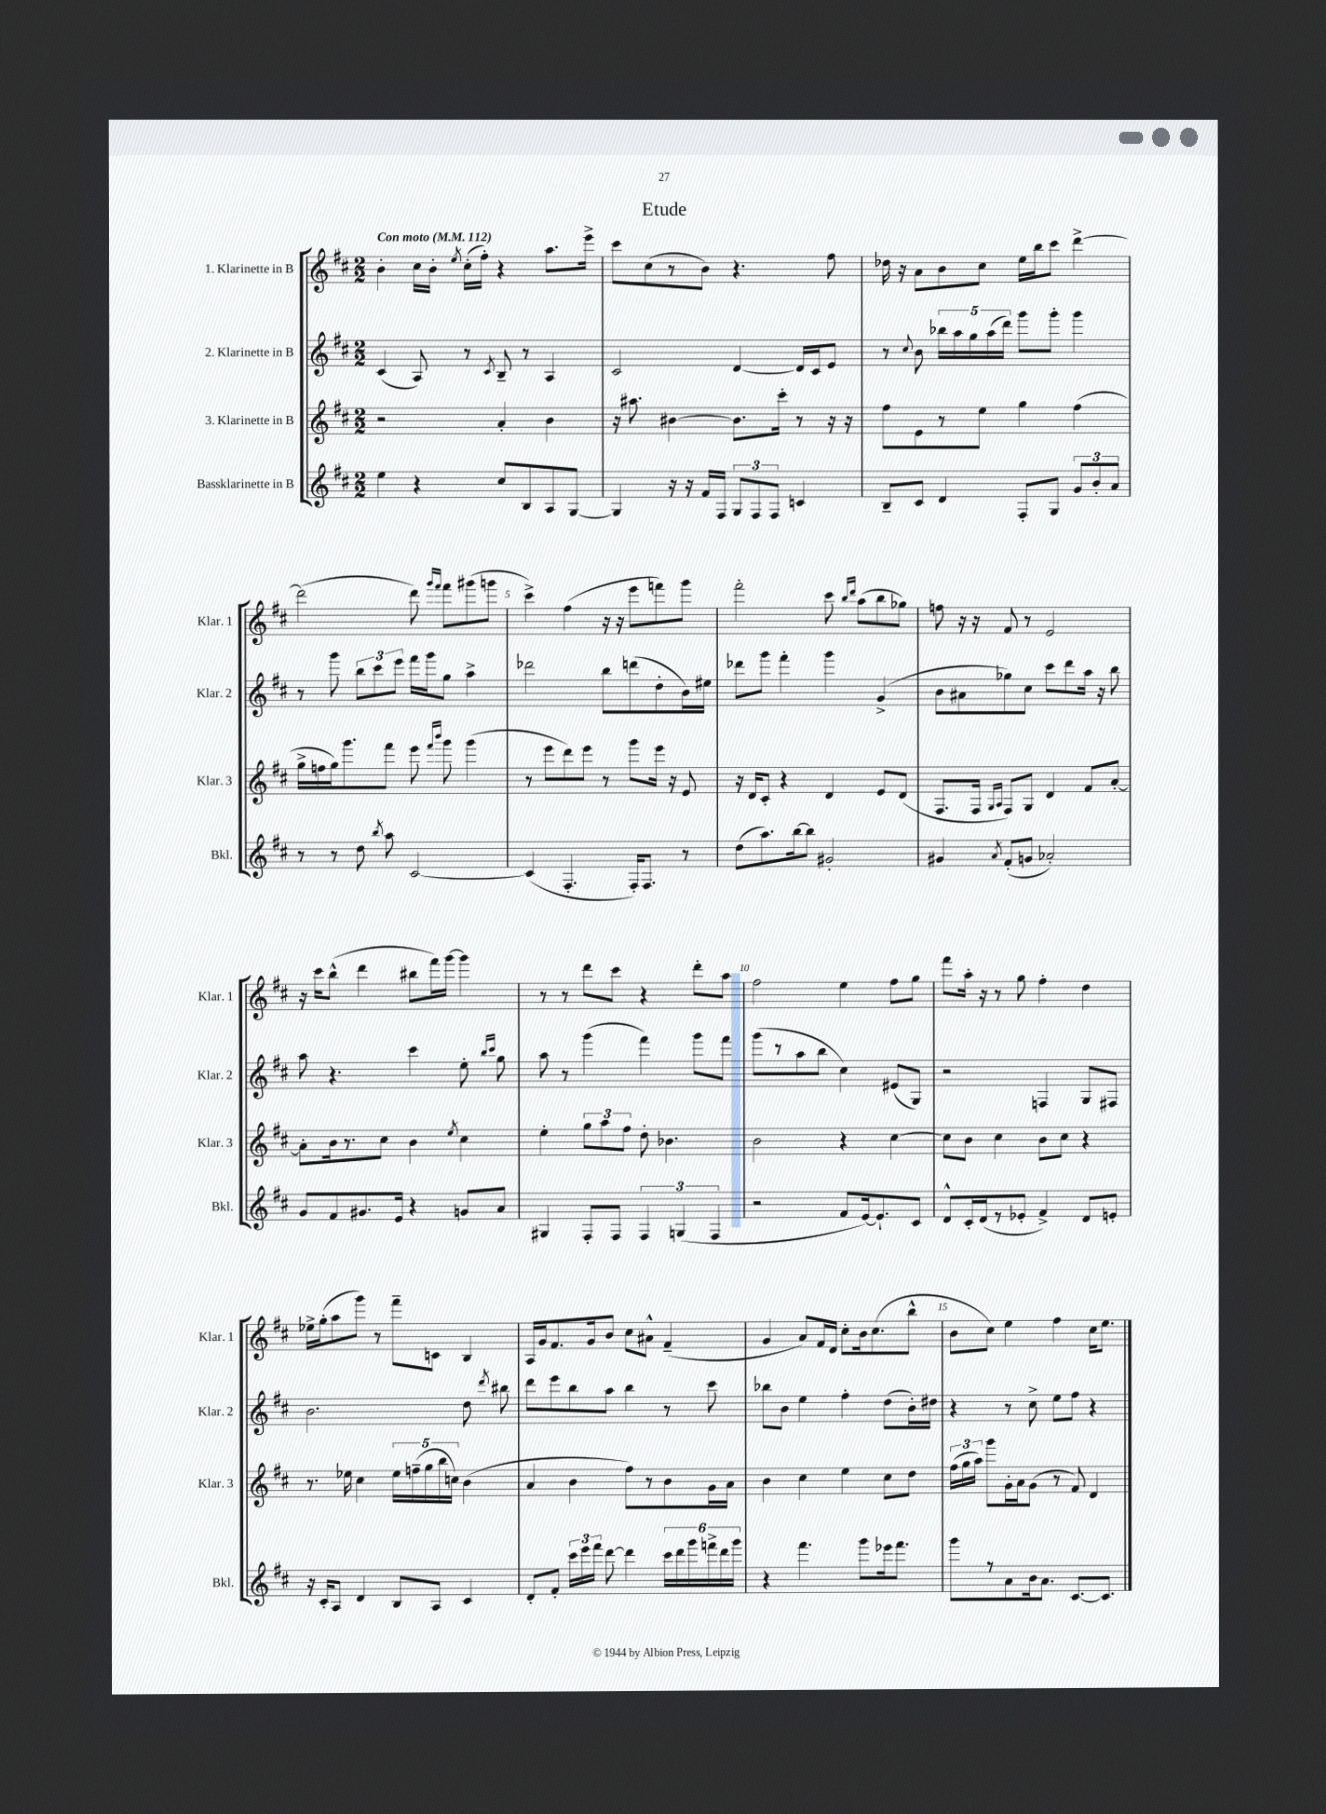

**kern	**kern	**kern	**kern
*part4	*part3	*part2	*part1
*staff4	*staff3	*staff2	*staff1
*I"Bassklarinette in B	*I"3. Klarinette in B	*I"2. Klarinette in B	*I"1. Klarinette in B
*I'Bkl.	*I'Klar. 3	*I'Klar. 2	*I'Klar. 1
*clefG2	*clefG2	*clefG2	*clefG2
*k[f#c#]	*k[f#c#]	*k[f#c#]	*k[f#c#]
*M2/2	*M2/2	*M2/2	*M2/2
*MM112	*MM112	*MM112	*MM112
=1	=1	=1	=1
!	!	!	!LO:TX:a:B:t=Con moto
4ee\	2r	(4c#/	4b'\
4r	.	8A/)	16cc#\LL
.	.	.	16b'\JJ
.	.	.	8qee/
.	.	8r	(16cc#'\LL
.	.	.	16ff#'\JJ)
.	.	8qc#/	.
8cc#/L	4a'/	8B~/	4r
8B/	.	8r	.
8A/	4b\	4A/	8.aa\L
[8G/J	.	.	.
.	.	.	16eee^\Jk
=2	=2	=2	=2
4G/]	16r	2c#/	8ccc#\L
.	8.aa#X\	.	.
.	.	.	(8cc#\
16r	[4b#X\	.	8r
16r	.	.	.
16f#/LL	.	.	8b\J)
16F#/JJ	.	.	.
12G/L	8.b#\L]	[4d/	4.r
12F#/	.	.	.
12F#/J	.	.	.
.	16ccc#'\Jk	.	.
4cn/	8r	16d/LL]	.
.	.	16c#/J	.
.	16r	8e/J	8ff#\
.	16r	.	.
=3	=3	=3	=3
8B~/L	8ff#\L	8r	16dd-X\
.	.	.	16r
.	.	8qqcc#/	.
8c#/J	8e\	8b\	8a\L
4d/	8r	20bb-X\LL	8b\
.	.	20aa\	.
.	.	20gg\	.
.	8ee\J	.	8cc#\J
.	.	(20aa\	.
.	.	20ddd\JJ)	.
8F#'/L	4gg\	8ggg\L	16ee\LL
.	.	.	16bb\J
8G/J	.	8ggg'\J	8ccc#\J
12g/L	(4ff#\	4ggg\	[4ddd^\
12b'/	.	.	.
12a/J	.	.	.
!!LO:LB:g=z
=4	=4	=4	=4
8r	16gg^\LL	8r	(2ddd\]
.	16ffn\	.	.
8r	16gg\J)	8ggg\	.
.	8.ggg\	.	.
8dd\	.	12bb\L	.
.	.	12ccc#\	.
8qbb/	.	.	.
8aa\	8fff#\J	.	.
.	.	12eee\J	.
[2c#/	8eee\	16fff#\LL	8ddd\)
.	.	16ggg\J	.
.	16qqfff#/LL	.	16qqggg/LL
.	16qqbbb/JJ	.	16qqfff#/JJ
.	8ggg\	8gg\J	8fff#\L
.	(4ggg\	4aa^\	(8ggg#X\
.	.	.	8gggn\J
=5	=5	=5	=5
(4c#/]	8r	2ddd-X\	4ccc#^\)
.	8eee\L	.	.
4.F#'/	8ddd\)	.	(4ff#\
.	8eee\J	.	.
.	8r	8bb\L	16r
.	.	.	16r
16F#'/KL)	8ggg\L	(8dddn\	8eee\L
8.F#/J	.	.	.
.	16eee\Jk	8dd'\	8fffn\)
.	16r	.	.
8r	8e/	16b\L)	8ggg\J
.	.	16ee#X\JJ	.
=6	=6	=6	=6
(8dd\L	16r	8ddd-X\L	2fff#'\
.	16d/KL	.	.
8.aa\)	8c#'/J	8ggg\J	.
.	4r	4fff#'\	.
[16bb\k	.	.	.
8bb\J]	.	.	.
2g#X'/	4d/	4ggg\	8ccc#\
.	.	.	16qqbb/LL
.	.	.	16qqddd/JJ
.	.	.	(8aa\L
.	8e/L	(4g^/	8bb\
.	(8d/J	.	8gg-X\J)
=7	=7	=7	=7
4g#X/	8.F#/L	8b\L	8ffn\
.	.	8a#X\	16r
.	16F#/Jk	.	16r
.	16qqG/LL	.	.
8qa/	16qqA/JJ	.	.
(8f#'/L	8F#/L)	8gg-X\)	8f#/
8gn/J	8G/J	8cc#\J	8r
2a-X'/)	4d/	8ccc#\L	2e/
.	.	8ddd\	.
.	8f#/L	16aa\Jk	.
.	.	16r	.
.	[8a'/J	8bb\	.
!!LO:LB:g=z
=8	=8	=8	=8
8g/L	8a'\L]	8aa\	16r
.	.	.	16ccc#\KL
8f#/	16b\k	4.r	(8bb^^\J
.	8.r	.	.
8.g#X/	.	.	4ddd\
.	8cc#\J	.	.
16e/Jk	.	.	.
4r	4b\	4ccc#\	8bb#X\L
.	.	.	16fff#\L)
.	.	.	[16ggg\JJ
.	8qee/	.	.
8gn/L	4cc#\	8ee'\	4ggg\]
.	.	16qqbb/LL	.
.	.	16qqccc#/JJ	.
8a/J	.	8gg\	.
=9	=9	=9	=9
4G#X/	4ee'\	8aa\	8r
.	.	8r	8r
8F#'/L	12gg\L	(4ggg\	8ddd\L
.	12aa\	.	.
8F#/J	.	.	8ccc#\J
.	12ff#\J	.	.
6F#/	8dd'\	4fff#\)	4r
.	4.b-X\	.	.
(6Gn/	.	.	.
.	.	8ggg\L	8ddd'\L
6F#/	.	.	.
.	.	8fff#\J	8aa\J
=10	=10	=10	=10
2r	2b\	(8ggg\L	2ff#\
.	.	8r	.
.	.	8aa\	.
.	.	8bb\J	.
8f#/L	4r	4cc#\)	4ee\
[16e/k)	.	.	.
8.e`/]	.	.	.
.	[4cc#\	(8e#X/L	8ff#\L
8c#/J	.	8G/J)	8gg\J
=11	=11	=11	=11
8d^^/L	8cc#\L]	2r	8fff#\L
16c#'/L	8b\J	.	16aa'\Jk
(16d/J	.	.	16r
8r	4cc#\	.	8r
8e-X'/J	.	.	8gg\
4f#^/)	8b\L	4Fn/	4ff#'\
.	8cc#\J	.	.
8d/L	4r	8G/L	4dd\
8en'/J	.	8F#X/J	.
!!LO:LB:g=z
=12	=12	=12	=12
16r	8.r	2.b\	16ee-X^\LL
16c#'/KL	.	.	(16gg'\J
8A/J	.	.	8aa\
.	16ee-X\	.	.
4d/	4cc#\	.	8ggg\J)
.	.	.	8r
8B/L	20ee-\LL	.	8fff#~\L
.	(20ffn~\	.	.
.	20gg\	.	.
8A/J	.	.	8cn\J
.	20bb\	.	.
.	20ccn\JJ)	.	.
4c#/	(4b\	8dd\	4B/
.	.	8qddd/	.
.	.	8bb#X\	.
=13	=13	=13	=13
8d'/L	4a/	8ddd\L	16A/LL
.	.	.	16g/J
8f#'/J	.	8eee\	8.f#/
24ccc#\LL	4b\	8bb\	.
24eee\	.	.	.
.	.	.	16g/k
24fff#\JJ	.	.	.
[8ddd\	.	8aa\J	8b/J
4ddd\]	8ff#\L)	4bb\	8cc#\L
.	8r	.	8a#X^^\J
24ccc#\LL	8b\	8r	(4f#~/
24ddd\	.	.	.
24ggg\	.	.	.
24fffn^\	16g\L	8ccc#\	.
24ddd\	.	.	.
.	16a\JJ	.	.
24ggg\JJ	.	.	.
=14	=14	=14	=14
4r	4b\	8bb-X\L	4g/
.	.	8b\J	.
4.fff#\	4cc#\	4ee\	8a/L)
.	.	.	16f#/L
.	.	.	16d/JJ
.	4ee\	4ff#'\	8cc#'\L
8ggg\L	.	.	16b\k
.	.	.	(8.cc#\
16eee-X\k	8cc#\L	(8dd\L	.
8.fff#\J	.	.	.
.	8dd\J	16b'\L)	8bb^^\J
.	.	16dd#X\JJ	.
=15	=15	=15	=15
8ggg\L	(24ff#\LL	4r	8b\L
.	24gg\	.	.
.	24aa\JJ)	.	.
8r	8ggg\L	.	8cc#\J)
8a\	16g'\L	8r	4ee\
.	16a\J	.	.
16b\k	(8g\J	8cc#^\	.
8.a\J	.	.	.
.	8r	8ee\L	4ff#\
[8.c#/L	8f#/)	8ff#\J	.
.	4d/	4r	16cc#\KL
8.c#/J]	.	.	8.ee\J
==	==	==	==
*-	*-	*-	*-
